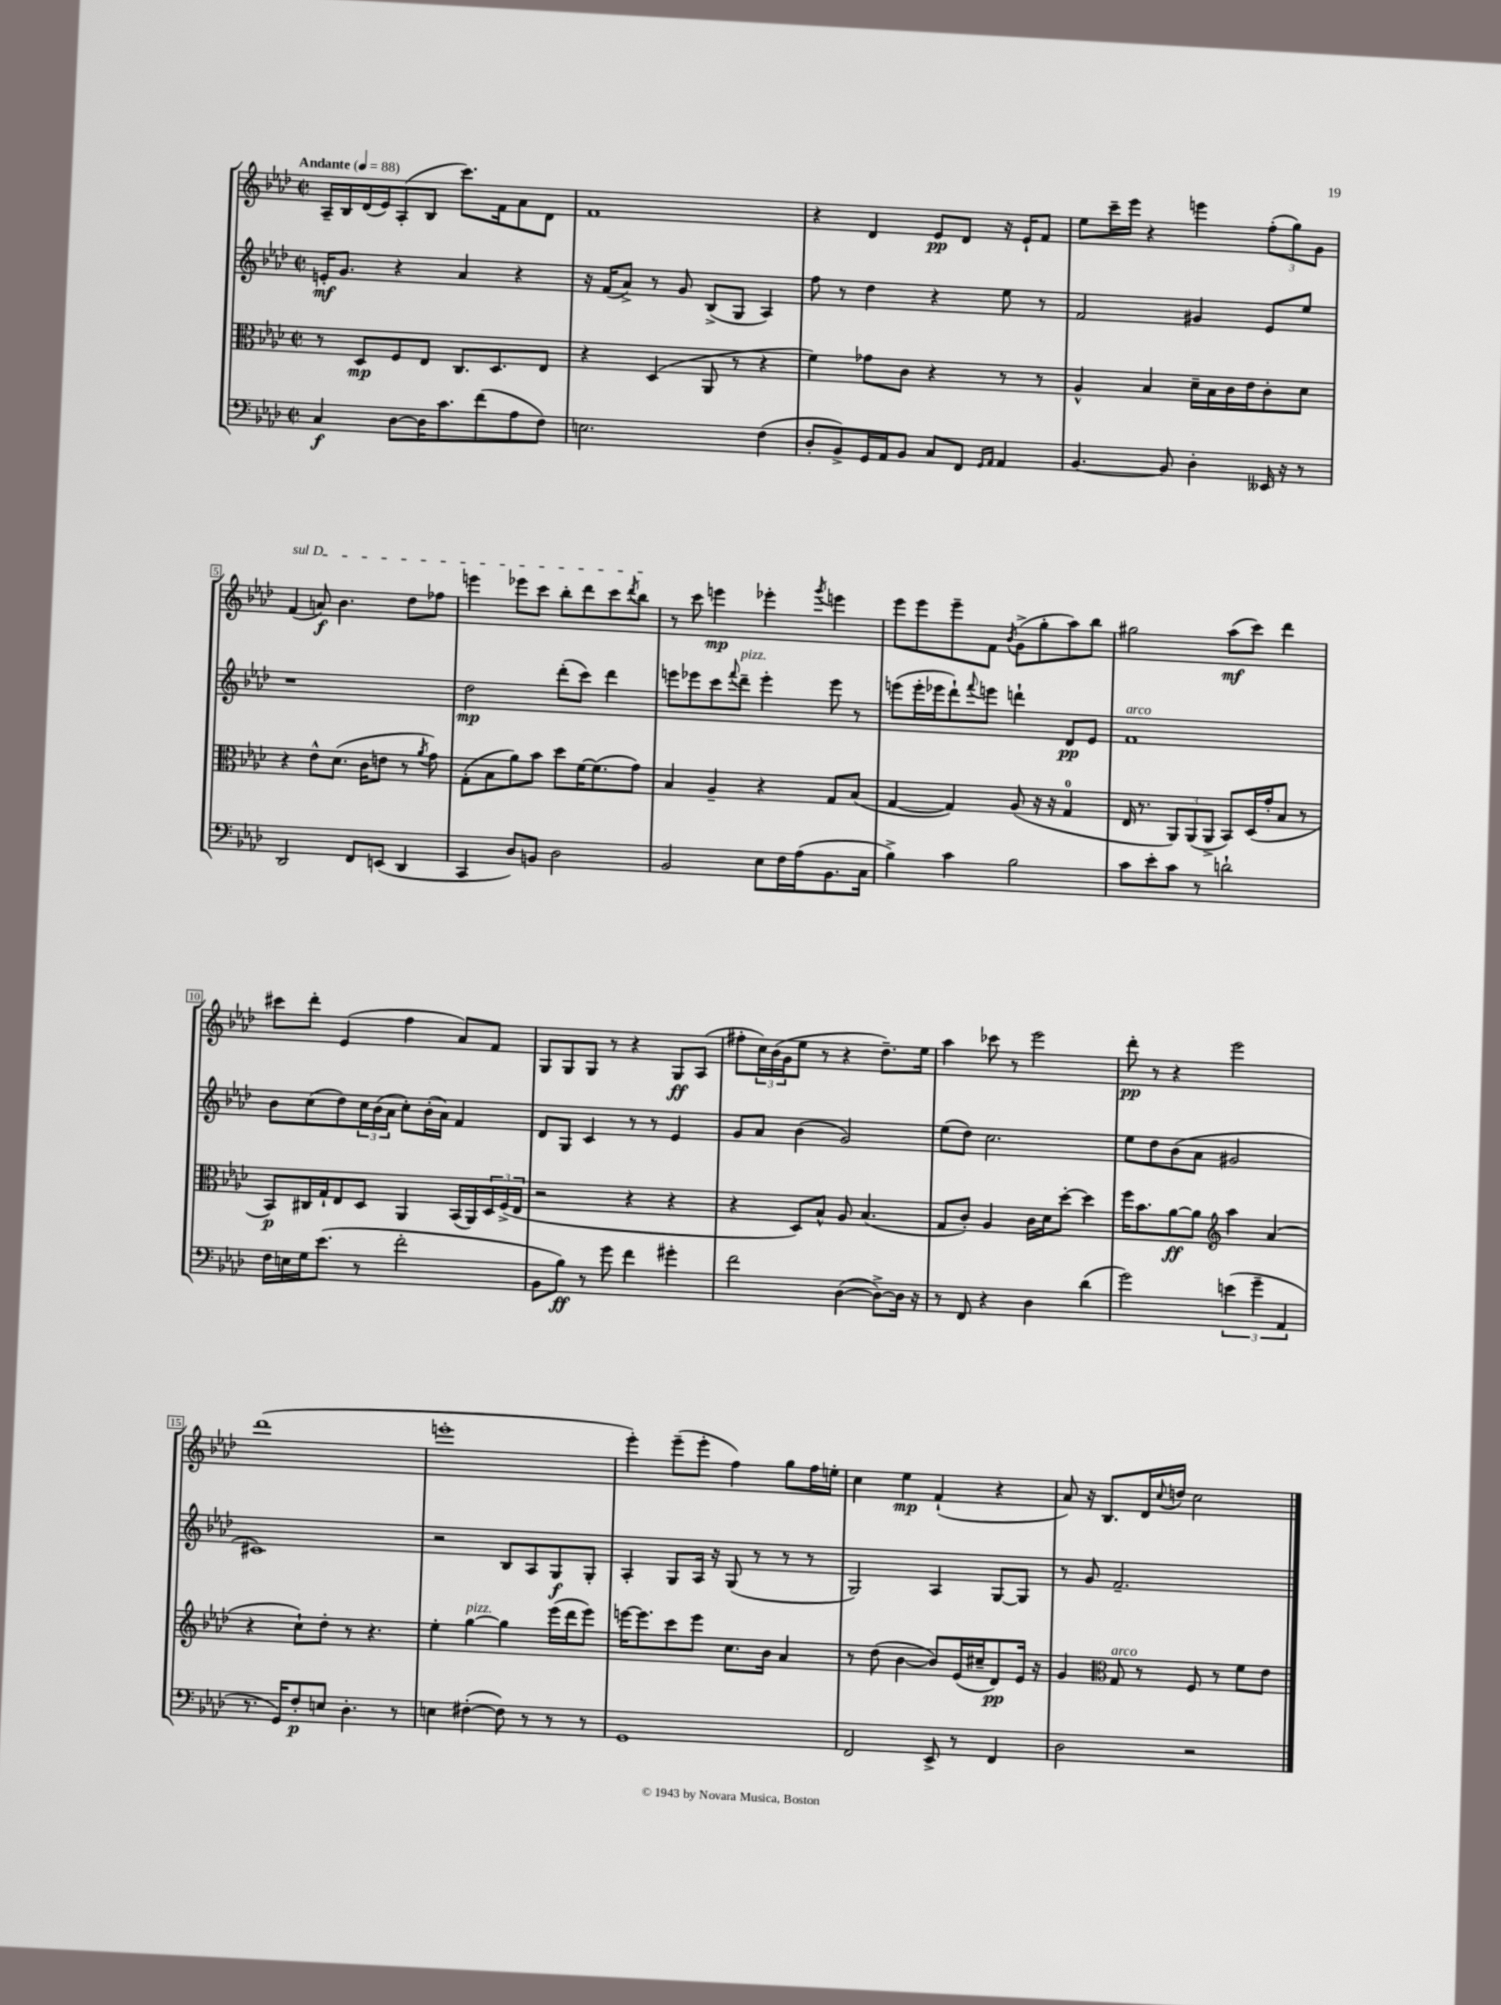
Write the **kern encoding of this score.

**kern	**kern	**kern	**kern
*staff4	*staff3	*staff2	*staff1
*clefF4	*clefC3	*clefG2	*clefG2
*k[b-e-a-d-]	*k[b-e-a-d-]	*k[b-e-a-d-]	*k[b-e-a-d-]
*M2/2	*M2/2	*M2/2	*M2/2
*met(c|)	*met(c|)	*met(c|)	*met(c|)
*MM88	*MM88	*MM88	*MM88
4C	8r	16e'	16A-~
.	.	8.g	16B-
.	8D-	.	(16d-
.	.	.	16e-)
[8D-	8F	4r	(8A-'
16D-]	8E-	.	8B-
8.c	.	.	.
.	8.C	4a-	8.ccc)
(8f	.	.	.
.	8.D-	.	16f
8A-	.	4r	8a-
8F)	8E-	.	8d-
=	=	=	=
2.E	4r	16r	1f
.	.	(16f	.
.	.	8a-^)	.
.	(4D-	8r	.
.	.	8g	.
.	8AA-	(8B-^	.
.	8r	8G	.
(4F	4r	4A-)	.
=	=	=	=
8D-'	4f)	8ff	4r
8BB-^)	.	8r	.
16GG	8g-	4dd-	4d-
16AA-	.	.	.
8BB-	8c	.	.
8C	4r	4r	8e-
8FF	.	.	8d-
16qqGG	.	.	.
16qqAA-	.	.	.
4AA-	8r	8ee-	16r
.	.	.	16e-`
.	8r	8r	8f
=	=	=	=
[4.BB-	4A-^^	2f	8ee-
.	.	.	16ccc~
.	.	.	16eee-
.	4B-	.	4r
8BB-]	.	.	.
4D-'	16d-~	4g#	4eee
.	16B-	.	.
.	16c	.	.
.	16e-	.	.
16EE--	8c'	8e-	(12ff'
16r	.	.	.
.	.	.	12gg)
8r	8d-	8ee-	.
.	.	.	12g
=	=	=	=
2DD-	4r	1r	(4f
.	8e-^^	.	8a)
.	(8.d-	.	4.b-
8FF	.	.	.
.	16c	.	.
(8EE	8e	.	.
4DD-	8r	.	8dd-
.	8qa-	.	.
.	8g)	.	8ff-
=	=	=	=
4CC	(8G'	2dd-	4eee
.	8B-	.	.
8D-)	8a-)	.	8eee-
8BB	8b-	.	8ccc
2D-	8dd-	(8ddd-'	8bb-'
.	[16f	8ccc)	8ddd-
.	(8.f]	.	.
.	.	4ddd-	8ccc
.	.	.	8qddd-
.	8g)	.	8bb-
=	=	=	=
2BB-	4B-	8eee	8r
.	.	8eee-	8ccc
.	4A-~	8ccc	4eee
.	.	8qqfff	.
.	.	8ddd-~	.
8E-	4r	4eee-'	4eee-'
16F	.	.	.
(16A-	.	.	.
.	.	.	8qggg
8.BB-	8G	8eee-	4eee
.	(8B-	8r	.
16C	.	.	.
=	=	=	=
4B-^)	[4G	(8eee	8eee-
.	.	16eee'	8eee-
.	.	16eee-	.
4c	4G])	8ddd-`)	8eee-~
.	.	8qqfff	.
.	.	8eee	8f
.	.	.	8qb-
2B-	(8A-	4ddd`	(8g^
.	16r	.	8gg'
.	16r	.	.
.	4G	8d-	8aa-)
.	.	8e-	8bb-
=	=	=	=
8c	16E-	1f	2gg#
.	8.r	.	.
8e-'	.	.	.
8c	12AA-)	.	.
.	(12AA-	.	.
8r	.	.	.
.	12AA-^	.	.
2d`	8BB-)	.	(8aa-
.	(16D-	.	8ccc)
.	16g'	.	.
.	8B-	.	4ddd-
.	8r	.	.
=	=	=	=
16F	8BB-)	8b-	8ccc#
16E	.	.	.
16G	16C#	(8cc	8ddd-'
(8.e-	16G`	.	.
.	8E-	8dd-)	(4e-
8r	8D-	24cc	.
.	.	(24b-	.
.	.	24a-	.
2f'	4AA-	8cc')	4ff
.	.	(16b-'	.
.	.	16a-)	.
.	(16BB-	4f	8a-)
.	16AA-)	.	.
.	24D-	.	8f
.	(24F^	.	.
.	24E-	.	.
=	=	=	=
8BB-	2r	8d-	8G
8B-)	.	8G	8G
8r	.	4c	8G
8g	.	.	8r
4f	4r	8r	4r
.	.	8r	.
4g#'	4r	4e-	8G
.	.	.	(8A-
=	=	=	=
2f	4r	8g	8ff#'
.	.	8a-	24cc)
.	.	.	(24b-
.	.	.	24g
.	8D-)	(4b-	8ee-
.	8B-^^	.	8r
([4D-	8A-	2g)	4r
.	(4.B-	.	.
8D-^_)	.	.	8.dd-~)
16D-]	.	.	.
16r	.	.	16ee-
=	=	=	=
8r	8G	(8ee-	4aa-
8FF	8c')	8dd-)	.
4r	4A-	2.cc	8ccc-
.	.	.	8r
4D-	16c	.	2eee-
.	16d-	.	.
.	[8dd-'	.	.
(4d-	4dd-]	.	.
=	=	=	=
2g)	16ff	8ee-	8ddd-'
.	8.b-	.	.
.	.	8dd-	8r
.	[8a-	(8b-	4r
.	8a-]	8a-	.
*	*clefG2	*	*
(6e	4aa-	2g#	2eee-
6g~	.	.	.
.	(4a-	.	.
6AA-	.	.	.
=	=	=	=
8.r	4r	1c#)	(1ddd-
16GG)	.	.	.
8F'	8cc`)	.	.
8E	8dd-'	.	.
4.D-'	8r	.	.
.	4.r	.	.
8r	.	.	.
=	=	=	=
4E	4ee-'	2r	1eee'
([4F#'	[4gg	.	.
8F#])	4gg]	8B-	.
8r	.	8A-	.
8r	(16eee-	8G	.
.	16ddd-	.	.
8r	8eee-)	8G'	.
=	=	=	=
1GG	[16eee	4A-'	4eee-')
.	8.eee]	.	.
.	8ccc	8G	(8eee-~
.	8eee	16A-	8eee-'
.	.	16r	.
.	8.cc	(8G	4ff)
.	.	8r	.
.	16b-	.	.
.	4a-	8r	8gg
.	.	8r	16ff
.	.	.	16ee'
=	=	=	=
2FF	8r	2G)	4cc
.	(8dd-	.	.
.	[4b-	.	4ee-
8EE-^	8b-])	4A-	(4f`
8r	(16e-	.	.
.	16cc#~	.	.
4FF	8d-)	[8G	4r
.	16e-	8G]	.
.	16r	.	.
=	=	=	=
2D-	4g	8r	8a-)
.	.	8g	16r
.	.	.	8.B-
*	*clefC3	*	*
.	8G	2.f~	.
.	8r	.	16d-
.	.	.	8qqcc
.	.	.	16dd
2r	8F	.	2cc
.	8r	.	.
.	8f	.	.
.	8e-	.	.
==	==	==	==
*-	*-	*-	*-
